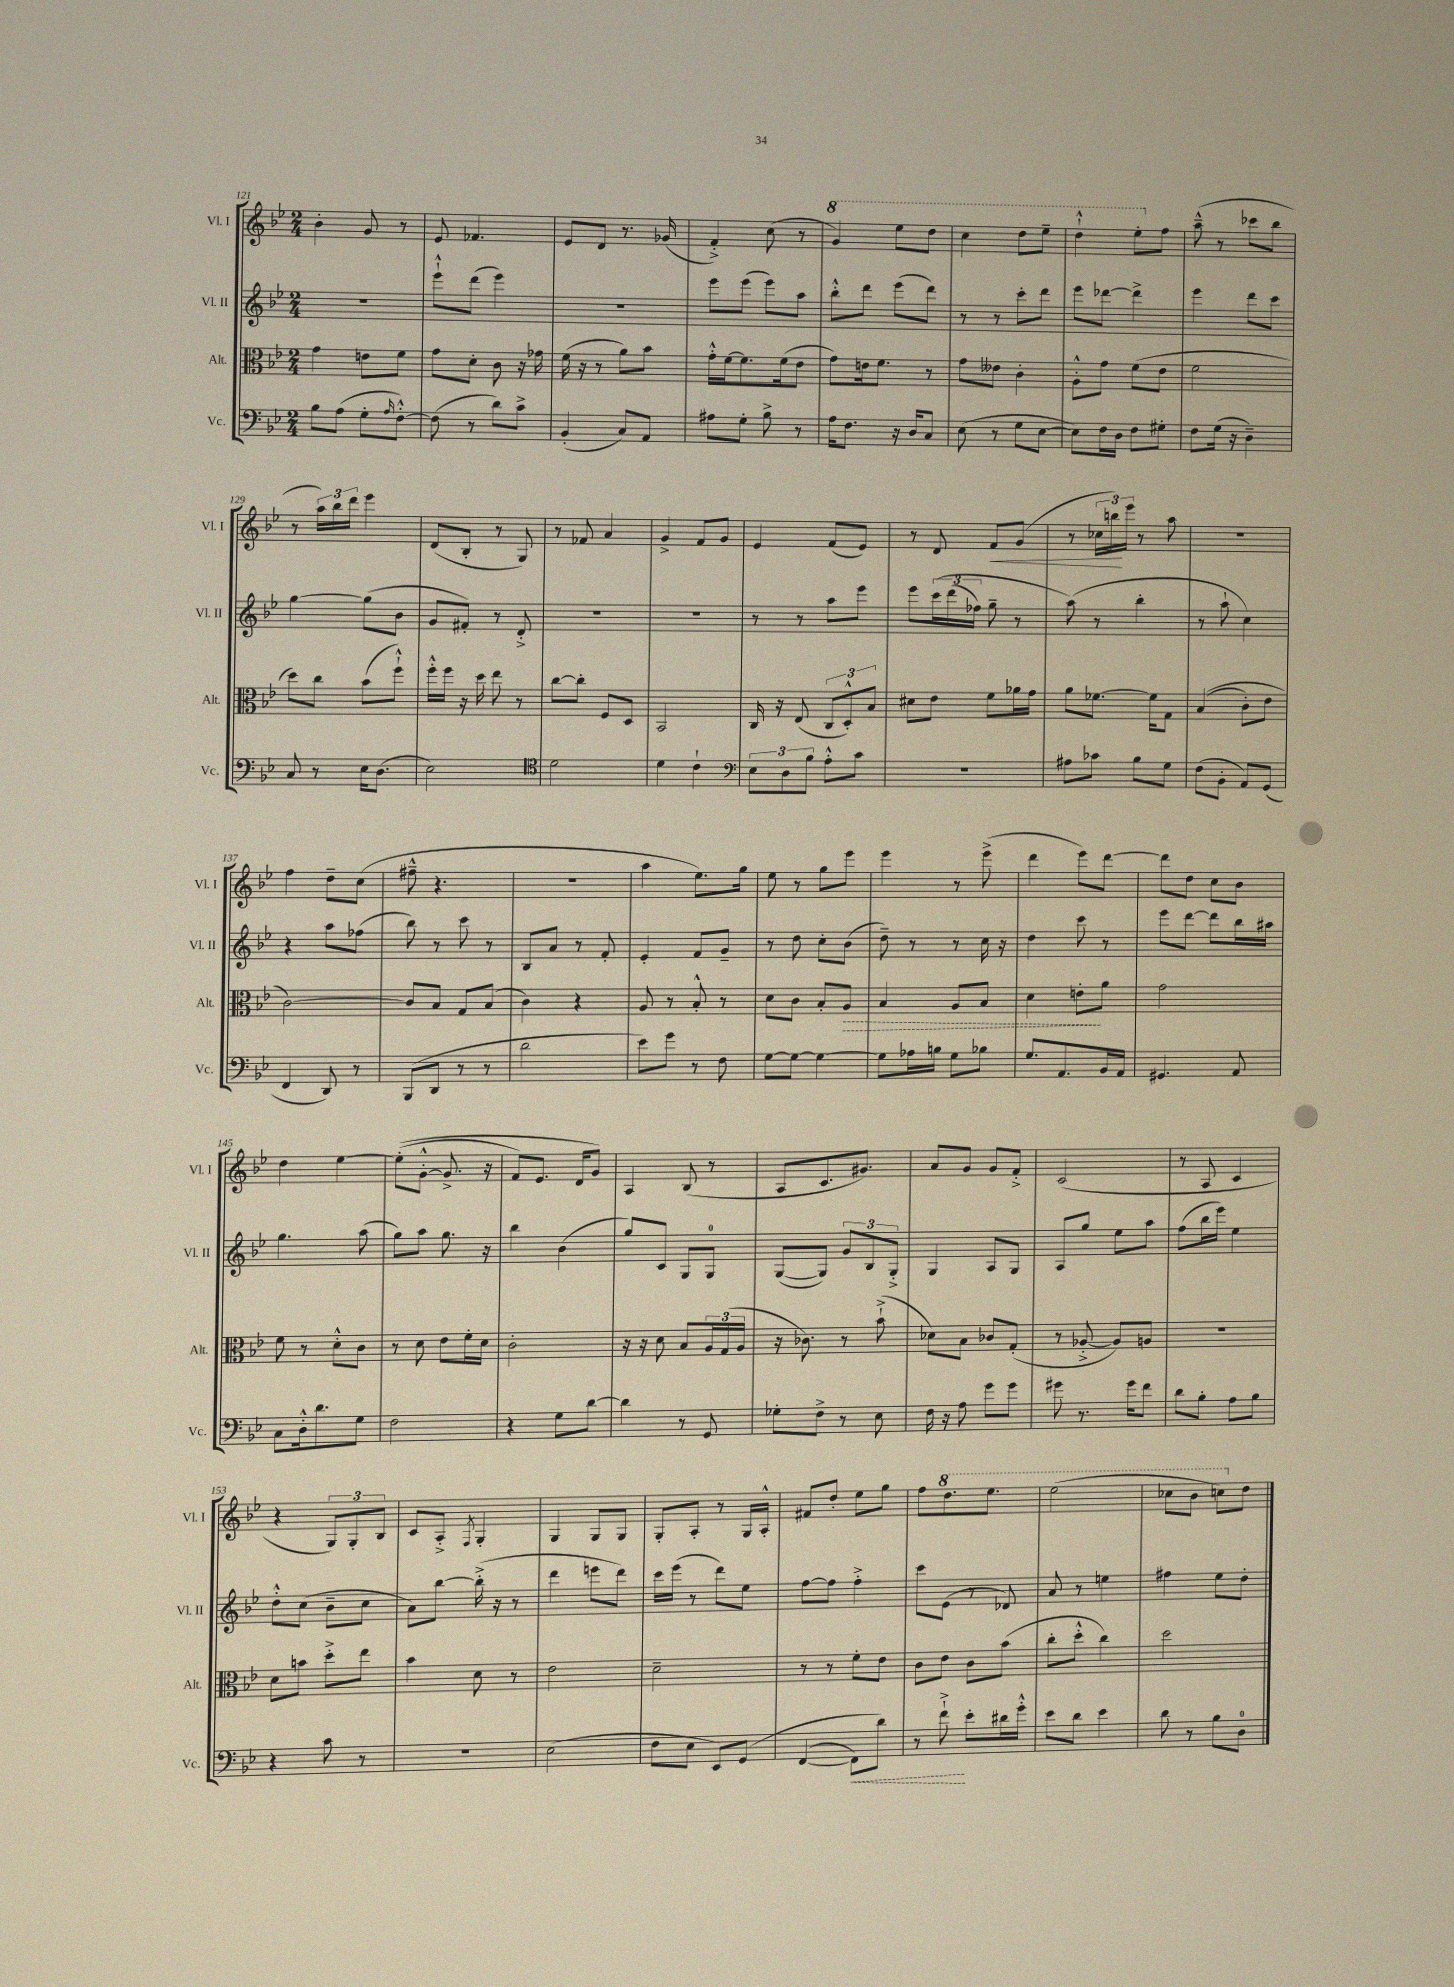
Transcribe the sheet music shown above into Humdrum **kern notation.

**kern	**kern	**kern	**kern
*staff4	*staff3	*staff2	*staff1
*clefF4	*clefC3	*clefG2	*clefG2
*k[b-e-]	*k[b-e-]	*k[b-e-]	*k[b-e-]
*M2/4	*M2/4	*M2/4	*M2/4
8B-	4g	2r	4b-'
(8A	.	.	.
8G'	8e	.	8g
16qqA	.	.	.
[8F'^^)	8f	.	8r
=	=	=	=
(8F]	8g	8eee-`^^	8e-
8r	8d'	(8ddd	4.f-
8d)	8c	4eee-)	.
8c^	16r	.	.
.	16g-	.	.
=	=	=	=
(4BB-'	(16f	2r	8e-
.	16r	.	.
.	8r	.	8d
8C)	8a)	.	8.r
8AA	8b-	.	.
.	.	.	(16g-
=	=	=	=
8A#	16g'^^	8eee-	4f'^)
.	[16f	.	.
8G'	8.f]	(8eee-	.
8B-^	.	8eee-)	(8cc
.	(16f	.	.
8r	8e-	8aa	8r
=	=	=	=
16A	8g)	8bb-'^^	4gg)
8.F	.	.	.
.	16e	8ddd	.
.	8.f	.	.
16r	.	(8eee-	8eee-
16D	.	.	.
8C	8r	8ddd)	8ddd
=	=	=	=
(8E-	8g	8r	4ccc
8r	8e--	8r	.
8G	4c'	8ccc'	8ddd
[8E-	.	8ddd	8eee-~
=	=	=	=
8E-])	8A'^^	8eee-	4ddd`^^
16F	8g	[8ddd-	.
16D	.	.	.
8F	(8f	4ddd-^]	8eee-'
8G#'	8e-	.	8ff
=	=	=	=
8F	2f	4eee-	(8aa~^^
(16G	.	.	8r
16r	.	.	.
4D~)	.	8ddd	8ccc-
.	.	8ccc	8bb-
=	=	=	=
8C	8dd)	[4gg	8r
8r	8cc	.	24aa)
.	.	.	24bb-
.	.	.	24ddd
16E-	(8b-	(8gg]	4eee-
(8.D	.	.	.
.	8ff`^^)	8b-	.
=	=	=	=
2E-)	16ff'^^	8g	(8d
.	16ff	.	.
.	16r	8f#')	8B-'
.	16dd	.	.
.	8ee-	8r	8r
.	8r	8d'^	8G)
=	=	=	=
*clefC4	*	*	*
2d	[8cc	2r	8r
.	8cc']	.	8f-
.	8F	.	4a
.	8D	.	.
=	=	=	=
4d	2BB-	2r	4g^
4c`	.	.	8f
.	.	.	8g
=	=	=	=
*clefF4	*	*	*
12E-	16C	8r	4e-
.	16r	.	.
12D	.	.	.
.	(8E-	8r	.
12B-	.	.	.
8A'^^	12C	8aa	(8f
.	12D'^^)	.	.
8c	.	8eee-	8e-)
.	12B-	.	.
=	=	=	=
2r	8d#	8eee-	8r
.	8e-	&(24ccc	8d
.	.	(24ddd	.
.	.	24ff-)	.
.	8f	8gg~	8f
.	16a-	8r	(8g
.	16g	.	.
=	=	=	=
8A#	8a	(8aa&)	8r
8c-	[8.f-	8r	24cc-
.	.	.	24bb)
.	.	.	24eee-
8B-	.	4bb-'	8r
.	16f-]	.	.
8G	8G	.	8aa
=	=	=	=
(8F	&((4B-	8r	2r
8BB-'	.	8aa`	.
8AA)	8c')	4cc)	.
(8GG	8e-	.	.
=	=	=	=
4FF	[2c&)	4r	4ff
8DD)	.	8aa	8dd~
8r	.	(8ff-	(8cc
=	=	=	=
(8BBB-	8c]	8bb-)	8ff#~^^
8DD	8B-	8r	4.r
8r	8G	8ccc	.
8r	(8B-	8r	.
=	=	=	=
2d	4c)	8B-	2r
.	.	8a	.
.	4r	8r	.
.	.	8f'	.
=	=	=	=
8e-)	8A	4e-'	4aa
8g	8r	.	.
8r	8B-'^^	8f	8.ee-)
8F	8r	8g~	.
.	.	.	16gg
=	=	=	=
[8G	8d	8r	8ee-
8G_	8c	8dd	8r
4G_	8B-'	8cc'	8gg
.	8A	(8b-	8eee-
=	=	=	=
8G]	4B-	8dd~)	4eee-
16A-	.	8r	.
16B	.	.	.
8G	8A	8r	8r
8B-	8B-	16cc	(8eee-^
.	.	16r	.
=	=	=	=
8.G	4d	4dd	4ddd
8.AA	.	.	.
.	8e'	8ccc	8eee-)
16BB-	8a	8r	[8ddd
16AA	.	.	.
=	=	=	=
4.GG#	2g	8eee-	8ddd]
.	.	[8ddd	8dd
.	.	8ddd]	8cc
8AA	.	16bb-	8b-
.	.	16aa#	.
=	=	=	=
8C	8f	4.gg	4dd
16D'^^	8r	.	.
8.d	.	.	.
.	8d'^^	.	[4ee-
8G	8c	(8aa	.
=	=	=	=
2F	8r	8gg)	&((8ee-']
.	8d	8aa	[8g'^^
.	8e-	8.gg	8.g^]
.	16f'	.	.
.	16d	16r	16r
=	=	=	=
4r	2c'	4bb-	8f)
.	.	.	8.e-
8G	.	(4b-	.
.	.	.	16d
[8d	.	.	8g&)
=	=	=	=
4d]	16r	8gg)	4A
.	16r	.	.
.	8d	8c	.
8r	8B-	8G	(8B-
8GG	24A	8G	8r
.	(24G	.	.
.	24A	.	.
=	=	=	=
8G-'	16r	([8G	8A
.	8.c-)	.	.
8F^	.	8G])	8.c
8r	8r	12g	.
.	.	.	8.g#)
.	.	12B-	.
8E-	(8b-`^	.	.
.	.	12G'^	.
=	=	=	=
16F	8d-)	4G	8a
16r	.	.	.
8A	8B-	.	8g
8g	8c-	8A	8g
8g	(8G'	8G	8f'^
=	=	=	=
8g#	8r	8A	(2c
8.r	[8A-'^	8gg	.
.	8A-])	8ee-	.
16g#	.	.	.
8f	8A	8aa	.
=	=	=	=
8d	2r	(8ff	8r
8B-'	.	16bb-	8A
.	.	16eee-)	.
8A	.	4ee-	4c
8B-	.	.	.
=	=	=	=
4r	8d	8dd'^^	4r
.	8b	(8cc	.
8c	8dd'^	8b-~	12G)
.	.	.	12G'
8r	8ee-	8cc	.
.	.	.	12B-
=	=	=	=
2r	4b-	8a)	8c
.	.	[8bb-	8A'^
.	.	.	8qF
.	8d	(16bb-'^]	4G'
.	.	16r	.
.	8r	8r	.
=	=	=	=
(2E-	2e-	4ddd	4G
.	.	8eee	8G
.	.	8ddd)	8G
=	=	=	=
8F	2d~	16ccc	8G'
.	.	(16eee-	.
8E-	.	8r	8A'
8EE-)	.	8ddd)	8r
&(8GG	.	8ee-	16G
.	.	.	16A'^^
=	=	=	=
([4FF	8r	[8ff	8f#
.	8r	8ff]	8dd'
8FF])	8f'	4ff'^	8ee-
8d&)	8e-	.	8gg
=	=	=	=
8r	8c	8ccc	8ff
8f`^	8e-	(8e-	8.ddd
8e-'	8c	8r	.
.	.	.	8.eee-
16d#	(8b-	8d-)	.
16g'^^	.	.	.
=	=	=	=
8e-	8cc'	8a	(2eee-
8d	8dd'^^	8r	.
4e-	4cc)	4ee	.
=	=	=	=
8d	2dd	4ff#	8ccc-
8r	.	.	8bb-
8B-	.	8ee-	8ccc)
8D	.	8dd'	8dd
==	==	==	==
*-	*-	*-	*-
